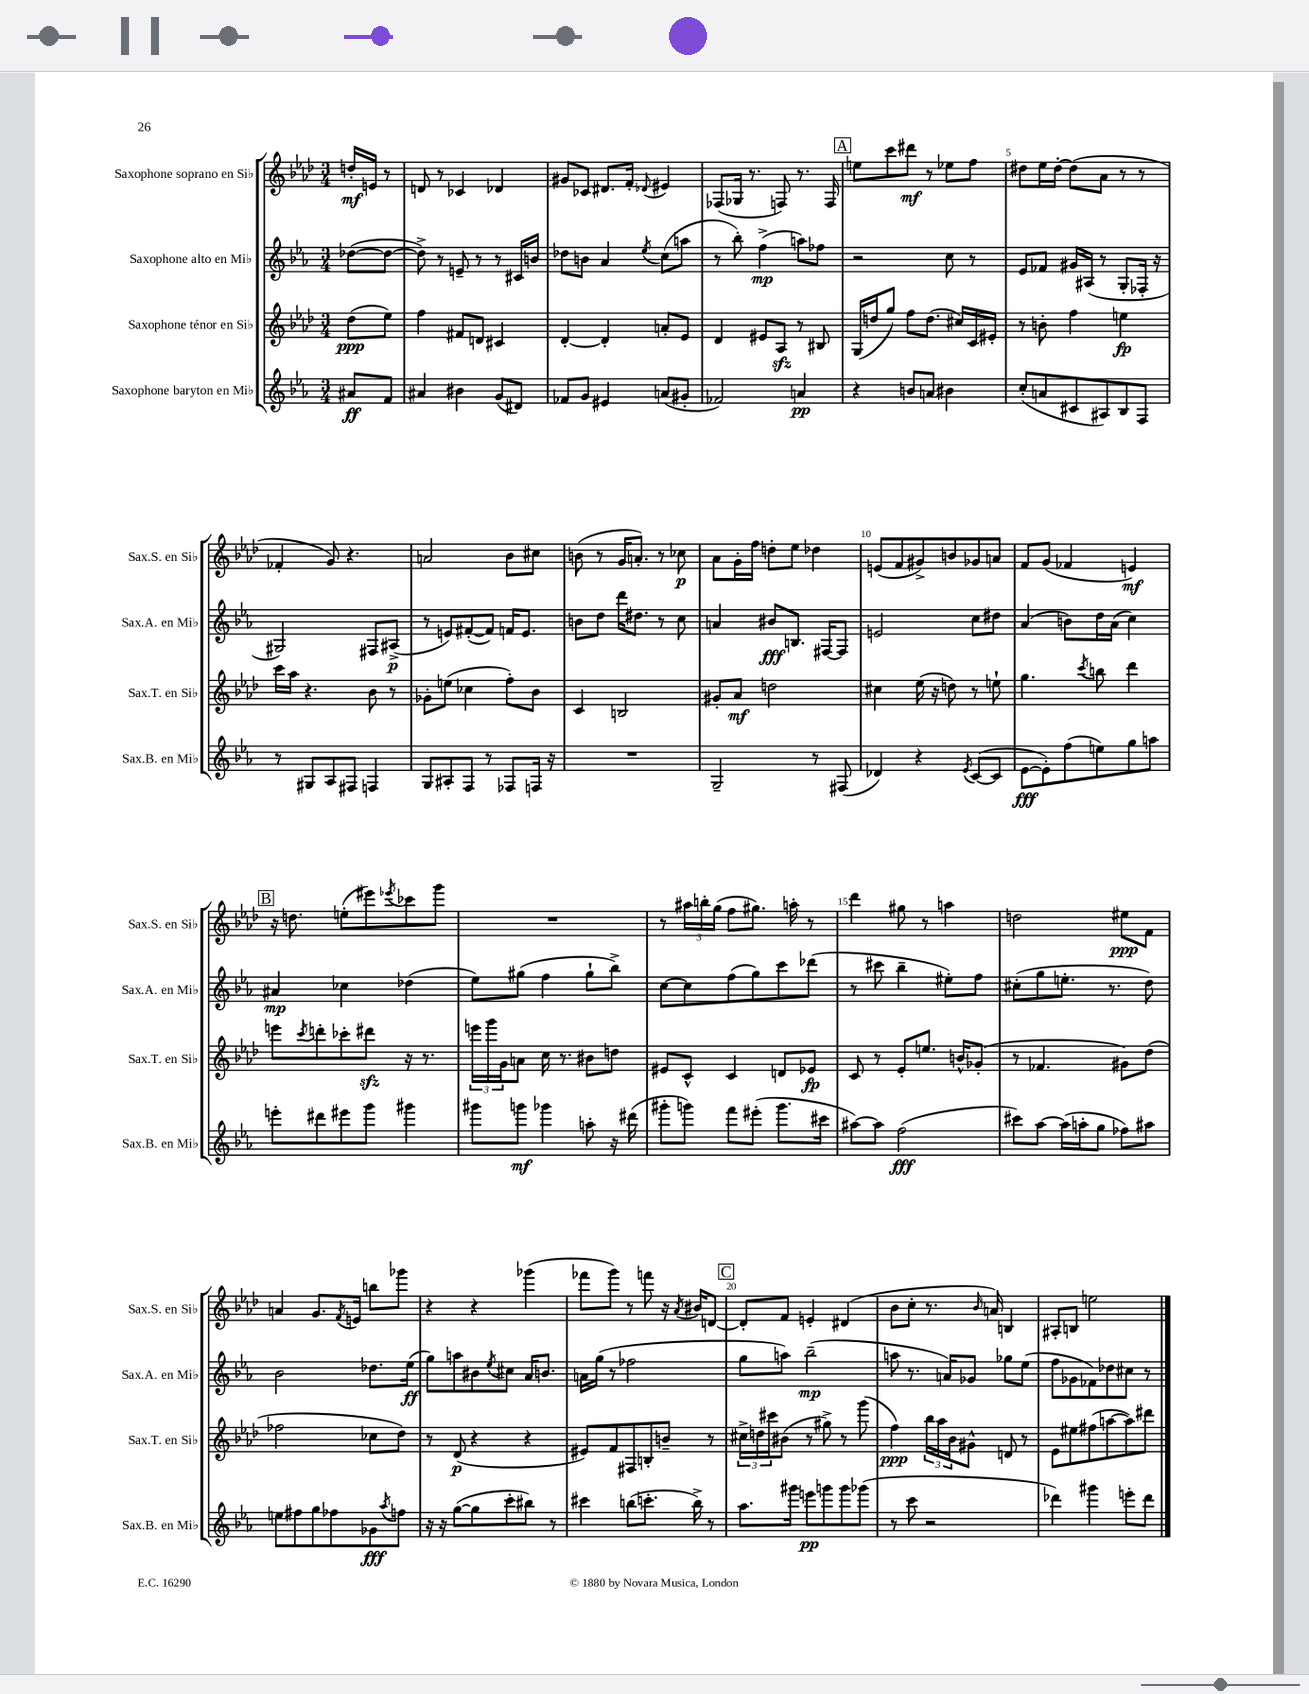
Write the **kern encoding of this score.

**kern	**kern	**kern	**kern
*staff4	*staff3	*staff2	*staff1
*clefG2	*clefG2	*clefG2	*clefG2
*k[b-e-a-]	*k[b-e-a-d-]	*k[b-e-a-]	*k[b-e-a-d-]
*M3/4	*M3/4	*M3/4	*M3/4
8a#/L	(8dd-\L	([8dd-\L	16dd'/LL
.	.	.	16e/JJ
8f/J	8ee-\J)	8dd-\_J	8r
=	=	=	=
4a#/	4ff\	8dd-^\])	8d/
.	.	8r	8r
4b#\	8f#/L	8e~/	4c-/
.	8d/J	8r	.
(8g/L	4c#/	8r	4d-/
8d#/J)	.	16c#/LL	.
.	.	16b/JJ	.
=	=	=	=
8f-/L	[4d-'/	8dd-\L	8g#/L
8g/J	.	8b\J	8c-/J
4e#/	4d-'/]	4a-/	8.d#/L
.	.	.	16f'/Jk
.	.	8qee-/	8qqd-/
(8a/L	8a'/L	(8cc\L	4e#/
8g#'/J	8e-/J	8aa\J	.
=	=	=	=
2f-/)	4d-/	8r	(8F-/L
.	.	8bb-'\)	16G-/Jk
.	.	.	8.r
.	8e#/L	(4ff^\	.
.	8A-/J	.	8F/)
4a/	8r	8aa\L)	8.r
.	8B#/	8ff-\J	.
.	.	.	16F/
=	=	=	=
4r	(16G/LL	2r	8ee\L
.	16dd/J	.	.
.	8gg/J)	.	8ccc\
8b/L	8ff\L	.	8ddd#\J
8a/J	(8.dd\J	.	8r
4b#\	.	8cc\	8ee-\L
.	16cc#/LL)	.	.
.	16c/	8r	8ff\J
.	16e#'/JJ	.	.
=	=	=	=
(8cc'/L	8r	8e-/L	8dd#\L
8a/	8b'\	8f-/J	16ee-\L
.	.	.	[16dd#'\JJ
8c#/	4ff\	16g#/LL	(8dd#\]L
.	.	(16A#/JJ	.
8A#/)	.	8r	8a-\J
8B-/	4ee\	8G'/L	8r
8F/J	.	16F-'/Jk	8r
.	.	16r	.
=	=	=	=
8r	16ccc\LL	2G#/)	4f-'/
.	16aa-\JJ	.	.
8G#/L	4.r	.	.
8A-/	.	.	8g/)
8F#/J	.	.	4.r
4F/	8b-\	8F#/L	.
.	8r	(8A#^/J	.
=	=	=	=
8G/L	8g-'\L	8r	2a/
8A#'/	(8ee\J	8e/L)	.
8F/J	4cc-\	([8f#'/	.
8r	.	8f#/]J)	.
8F-/L	8ff'\L)	16f/LK	8b-\L
.	.	8.e/J	.
16F/Jk	8b-\J	.	8cc#\J
16r	.	.	.
=	=	=	=
2.r	4c/	8b\L	(8b\
.	.	8dd\J	8r
.	2B/	16ddd\LK	16g/LK
.	.	8.dd#\J	8.a'/J)
.	.	8r	8r
.	.	8cc\	8cc-\
=	=	=	=
2G~/	8g#'/L	4a/	8a-\L
.	8a-/J	.	16g'\L
.	.	.	16ff\JJ
.	2dd\	8b#/L	8dd'\L
.	.	8.B/J	8ee-\J
8r	.	.	4dd-\
.	.	[16F#/LK	.
(8F#/	.	8F#/]J	.
=	=	=	=
4d-/)	4cc#\	2e/	(8e/L
.	.	.	8f/
4r	(16ee-\	.	8g#^/)
.	16r	.	.
.	8dd\)	.	8b/
8qe-/	.	.	.
([8c/L	8r	8cc\L	8g-/
8c/]J	8ee`\	8dd#\J	8a/J
=	=	=	=
[8e-\L	4.gg\	(4a-/	8f/L
8e-'\])	.	.	(8g/J
(8ff\	.	8b\L)	4f-/
.	8qccc/	.	.
8ee\)	8bb\	16dd\L	.
.	.	(16a-\JJ	.
8gg\	4ddd-\	4cc\)	4e/)
8aa\J	.	.	.
=	=	=	=
8eee'\L	8eee\L	4a#/	16r
.	.	.	8.dd\
.	8qccc/	.	.
8ddd#\	8ddd'\	.	.
8eee#\	8ccc-'\	4cc-\	(8ee'\L
8ggg\J	8ddd#\J	.	8eee#\)
.	.	.	8qeee-/
4ggg#\	16r	(4dd-\	8ccc-\
.	8.r	.	.
.	.	.	8ggg\J
=	=	=	=
8ggg#\L	24eee\LL	8ee-\L)	2.r
.	24ggg\	.	.
.	24g\J	.	.
8ggg\J	8a\J	(8gg#\J	.
4ggg-\	16cc\	4ff\	.
.	8.r	.	.
8aa'\	8b#\L	8gg#`\L	.
16r	8dd\J	8bb-^\J)	.
(16ddd#\	.	.	.
=	=	=	=
8ggg#'\L	8e#/L	[8cc\L	8r
8ggg\J)	8c^^/J	8cc\]	24aa#\LL
.	.	.	24bb'\
.	.	.	(24gg\JJ
8fff\L	4c/	(8ff\	8ff\L
(8eee#'\J	.	8gg\)	8.gg#\J)
8.ggg\L	8d/L	8ccc\	.
.	.	.	16aa'\
.	8e-/J	(8ddd-\J	8r
16ccc#\Jk	.	.	.
=	=	=	=
[8aa#\L)	8c/	8r	4ddd-\
8aa#\]J	8r	8ccc#\	.
(2ff\	8e-'/L	4bb-~\	8gg#\
.	8.ee/J	.	8r
.	.	8ee#'\L)	4aa\
.	16b^^/LK	.	.
.	(8g-'/J	8ff\J	.
=	=	=	=
8ccc#\L)	8r	(8cc#'\L	2dd\
[8aa-\J	4.f-/	8gg\	.
(16aa-\]LL	.	8.ee'\J	.
16aa'\J	.	.	.
8gg\J	.	.	.
.	.	8.r	.
8ff-\L)	8g#\L)	.	8ee#\L
8aa#\J	(8dd-\J	8dd\)	8f\J
=	=	=	=
8ee\L	2ff-\	2b-\	4a/
8ff#\	.	.	.
8gg\	.	.	8.g/L
8ff-\	.	.	.
.	.	.	8qf/
.	.	.	16e/Jk
8g-\	8cc-\L	8.dd-\L	8bb\L
8qaa-/	.	.	.
8ff\J	8dd-\J)	.	8ggg-\J
.	.	(16ee-\Jk	.
=	=	=	=
16r	8r	8gg\L)	4r
16r	.	.	.
([8gg\L	(8d-/	8aa\	.
8gg\]	4r	8b#\	4r
.	.	8qee-/	.
8ccc'\	.	8cc#\J	.
8bb#\J)	4r	16a-/LK	(4ggg-\
.	.	8.b/J	.
8r	.	.	.
=	=	=	=
4ccc#\	8e#/L)	16a\LL	8fff-\L
.	.	(16gg\JJ	.
.	8f/	8r	8ggg\J)
(8bb\L	8F#/	2ff-\	8r
8.ccc'\J	8B'/	.	8fff\
.	8b~/J	.	16r
.	.	.	8qa-/
16bb^\)	.	.	16b#/LK
8r	8r	.	[8d/J
=	=	=	=
8.aa-\L	24cc#^\LL	8gg\L	8d'/]L
.	24dd\	.	.
.	24ccc#\J	.	.
.	(8b#\J	8aa\J)	8f/J
16ggg#\Jk	.	.	.
8eee\L	8r	(2bb-~\	4e'/
8ggg\	8gg#^\)	.	.
8ggg\	8r	.	(4d#/
(8ggg-\J	(8ggg\	.	.
=	=	=	=
8r	4ff\)	8aa\	8b-\L
8ccc\	.	8.r	8cc'\J
2r	24bb-\LL	.	8.r
.	24aa-\	.	.
.	.	16a/LK)	.
.	24b-\J	.	.
.	8g#^^\J	8g-/J	.
.	.	.	16qqb-/
.	.	.	16a/)
.	8d/	8gg-\L	4B/
.	8r	(8ee-\J	.
=	=	=	=
4ddd-\)	8e-\L	8ff\L	8A#'/L
.	8ee#\	8g-\	8B/J
4ggg#\	(8ff#\	8f-\)	2ee\
.	[8aa\	8dd-\	.
8eee'\L	8aa\])	8cc#\J	.
8ddd-\J	8ddd#\J	8r	.
==	==	==	==
*-	*-	*-	*-
